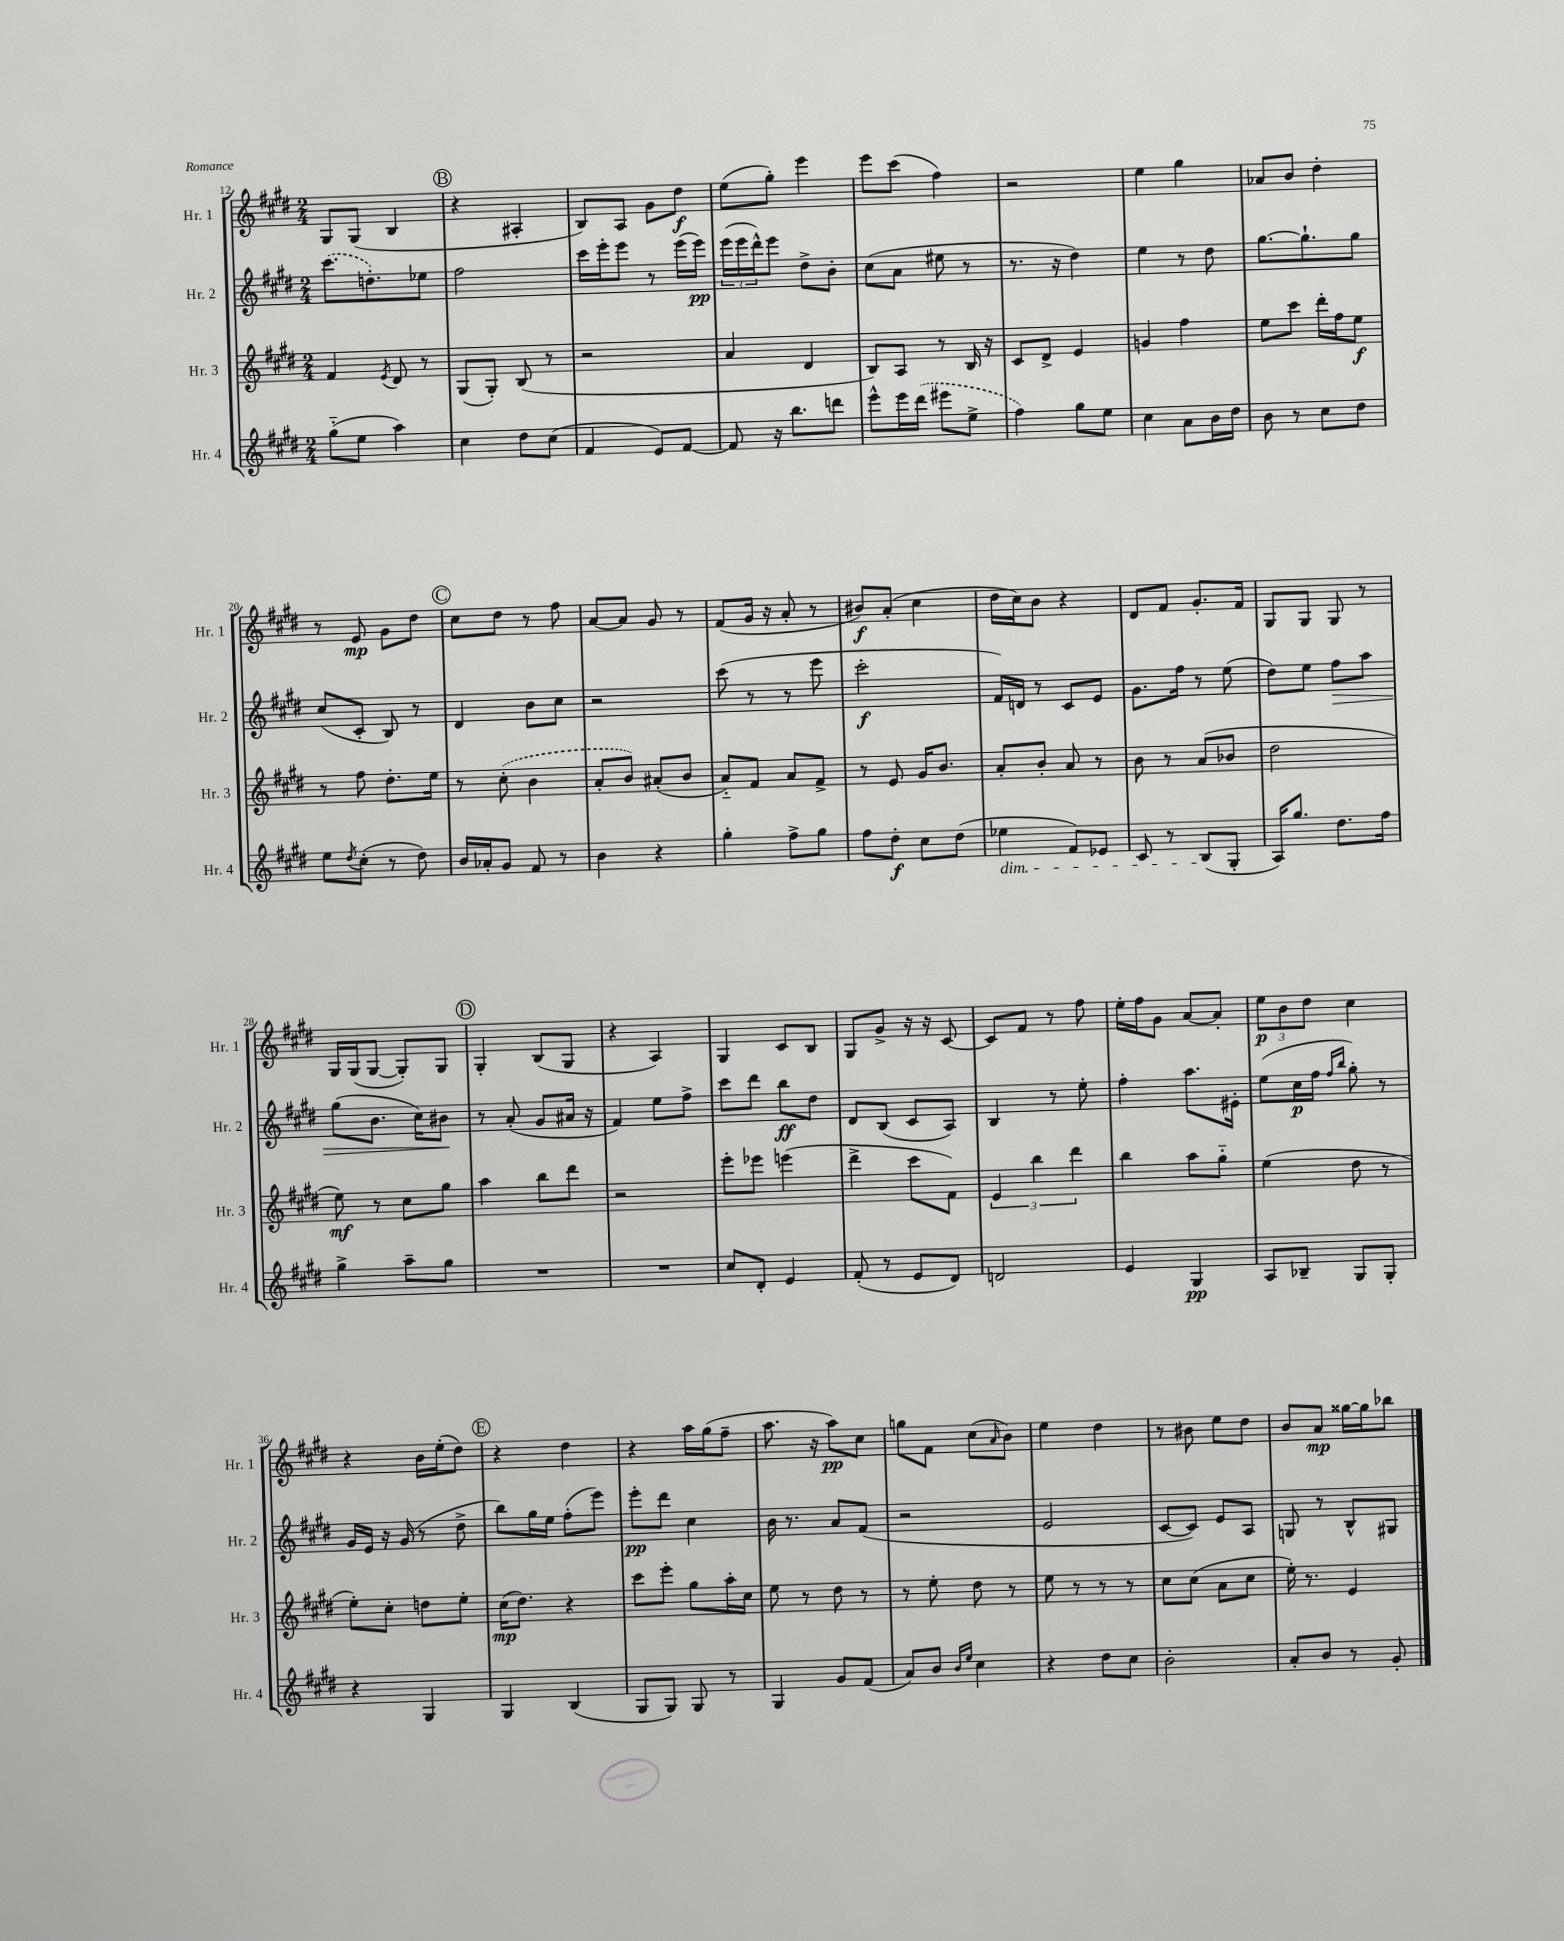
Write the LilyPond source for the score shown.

<<
\new StaffGroup <<
\new Staff = "s0" \with { instrumentName = "Hr. 1" shortInstrumentName = "Hr. 1" } {
    \clef treble \key e \major \numericTimeSignature \time 2/4
    gis8 gis8( b4 |
    \mark \markup { \circle "B" } r4 ais4-. |
    b8) a8 gis'8 dis''8\f |
    e''8( gis''8-.) e'''4 |
    e'''8 cis'''8( fis''4) |
    r2 |
    e''4 gis''4 |
    aes'8 b'8 dis''4-. |
    r8 e'8\mp gis'8 dis''8 |
    \mark \markup { \circle "C" } cis''8 dis''8 r8 fis''8 |
    a'8~ a'8 gis'8 r8 |
    fis'8( gis'16 r16 a'8-. r8 |
    bis'8\f) a'8-.( cis''4 |
    dis''16 cis''16) b'8 r4 |
    dis'8 fis'8 gis'8.-. fis'16 |
    gis8 gis8 gis8 r8 |
    gis16 gis16( gis8~ gis8-.) gis8 |
    \mark \markup { \circle "D" } gis4-. b8( gis8 |
    r4 a4) |
    gis4 cis'8 b8 |
    gis8 gis'8-> r16 r16 cis'8~ |
    cis'8 fis'8 r8 fis''8 |
    e''16-. fis''16 gis'8 a'8~ a'8-. |
    \tuplet 3/2 { e''8\p b'8 dis''8 } cis''4 |
    r4 b'16 e''16-.( dis''8) |
    \mark \markup { \circle "E" } r4 dis''4 |
    r4 a''16 gis''16( fis''8-- |
    a''8. r16 a''8\pp) cis''8 |
    g''8 fis'8 cis''8( \grace { a'16 } b'8) |
    e''4 dis''4 |
    r8 bis'8 e''8 dis''8 |
    b'8 a'8\mp gisis''16~ gisis''16 bes''8 \bar "|." |
}
\new Staff = "s1" \with { instrumentName = "Hr. 2" shortInstrumentName = "Hr. 2" } {
    \clef treble \key e \major \numericTimeSignature \time 2/4
    \once \slurDashed cis'''8.( d''8.-.) ees''8 |
    \mark \markup { \circle "B" } fis''2 |
    cis'''16 e'''16-. e'''8 r8 e'''16( e'''16\pp) |
    \tuplet 3/2 { e'''16( e'''16 dis'''16-^) } e'''8 dis''8-> b'8-. |
    cis''8( a'8 eis''8 r8 |
    r8. r16 dis''4) |
    e''4 r8 dis''8 |
    gis''8.~ gis''8.-! gis''8 |
    cis''8( cis'8-. b8) r8 |
    \mark \markup { \circle "C" } dis'4 b'8 cis''8 |
    r2 |
    cis'''8( r8 r8 e'''8 |
    cis'''2-.\f |
    fis'16) d'16 r8 cis'8 e'8 |
    gis'8. fis''16 r8 e''8( |
    dis''8) e''8 fis''8\> a''8 |
    gis''8( b'8. cis''16) bis'8\! |
    \mark \markup { \circle "D" } r8 a'8-.( gis'8 ais'16 r16 |
    fis'4) e''8 fis''8-> |
    cis'''8 dis'''8 b''8\ff dis''8 |
    dis'8 b8( cis'8 a8) |
    b4 r8 e''8-. |
    fis''4-. a''8. eis'16-. |
    e''8( cis''16\p fis''16 \grace { fis''16 b''16 } gis''8-.) r8 |
    gis'16 e'16 r16 gis'16( r8 dis''8-> |
    \mark \markup { \circle "E" } b''8) gis''16 e''16 fis''8-.( e'''8) |
    e'''8-.\pp dis'''8 cis''4 |
    b'16 r8. a'8 fis'8( |
    r2 |
    e'2 |
    cis'8~ cis'8) e'8 a8 |
    g8 r8 b8-^ gis8 \bar "|." |
}
\new Staff = "s2" \with { instrumentName = "Hr. 3" shortInstrumentName = "Hr. 3" } {
    \clef treble \key e \major \numericTimeSignature \time 2/4
    fis'4 \acciaccatura { e'8 } dis'8 r8 |
    \mark \markup { \circle "B" } gis8( gis8-.) b8( r8 |
    r2 |
    a'4 dis'4 |
    b8) a8 r8 b16 r16 |
    cis'8 dis'8-> e'4 |
    g'4 fis''4 |
    e''8 cis'''8 dis'''16-. fis''16 e''8\f |
    r8 fis''8 dis''8.-. e''16 |
    \mark \markup { \circle "C" } r8 \once \slurDashed cis''8-.( b'4 |
    a'8-. b'8) ais'8-.( b'8 |
    a'8-_) fis'8 a'8 fis'8-> |
    r8 e'8 gis'16 b'8. |
    a'8-. b'8-. a'8 r8 |
    b'8 r8 a'8( bes'8 |
    dis''2 |
    e''8\mf) r8 cis''8 gis''8 |
    \mark \markup { \circle "D" } a''4 b''8 dis'''8 |
    r2 |
    e'''8-. ees'''8 e'''4( |
    dis'''4-> cis'''8 fis'8) |
    \tuplet 3/2 { e'4 b''4 dis'''4 } |
    b''4 a''8 gis''8-_ |
    e''4( dis''8 r8 |
    e''8-.) cis''8-. d''8 e''8-. |
    \mark \markup { \circle "E" } cis''16\mp( dis''8.) r4 |
    cis'''8 e'''8-. gis''8 a''16-. cis''16 |
    e''8 r8 dis''8 r8 |
    r8 e''8-. dis''8 r8 |
    e''8 r8 r8 r8 |
    cis''8 cis''8( a'8 cis''8 |
    e''16-.) r8. e'4 \bar "|." |
}
\new Staff = "s3" \with { instrumentName = "Hr. 4" shortInstrumentName = "Hr. 4" } {
    \clef treble \key e \major \numericTimeSignature \time 2/4
    gis''8-_( e''8 a''4) |
    \mark \markup { \circle "B" } cis''4 dis''8 cis''8( |
    fis'4 e'8) fis'8~ |
    fis'8 r16 b''8. d'''8 |
    e'''8-^ e'''16 \once \slurDashed dis'''16( eis'''8 e''8-> |
    fis''4) gis''8 e''8 |
    cis''4 a'8 b'16 dis''16 |
    b'8 r8 cis''8 dis''8 |
    e''8 \acciaccatura { dis''8 } cis''8-.( r8 dis''8) |
    \mark \markup { \circle "C" } b'16 aes'16-. gis'8 fis'8 r8 |
    b'4 r4 |
    gis''4-. fis''8-> gis''8 |
    fis''8 dis''8-.\f cis''8 dis''8( |
    ees''4\dim fis'8) ees'8 |
    cis'8 r8 b8\!( gis8-. |
    a16) gis''8. dis''8. fis''16 |
    gis''4-> a''8-- gis''8 |
    \mark \markup { \circle "D" } R2 |
    R2 |
    cis''8 dis'8-. e'4 |
    fis'8-.( r8 e'8 dis'8) |
    d'2 |
    e'4 gis4\pp |
    a8 bes8-- gis8 gis8-. |
    r4 gis4 |
    \mark \markup { \circle "E" } gis4 b4( |
    gis8 gis8) gis8 r8 |
    gis4 gis'8 fis'8( |
    a'8) b'8 \grace { b'16 e''16 } cis''4 |
    r4 dis''8 cis''8 |
    b'2-. |
    a'8-. b'8 r8 gis'8-. \bar "|." |
}
>>
>>
\layout { \context { \Score currentBarNumber = #12 } }
